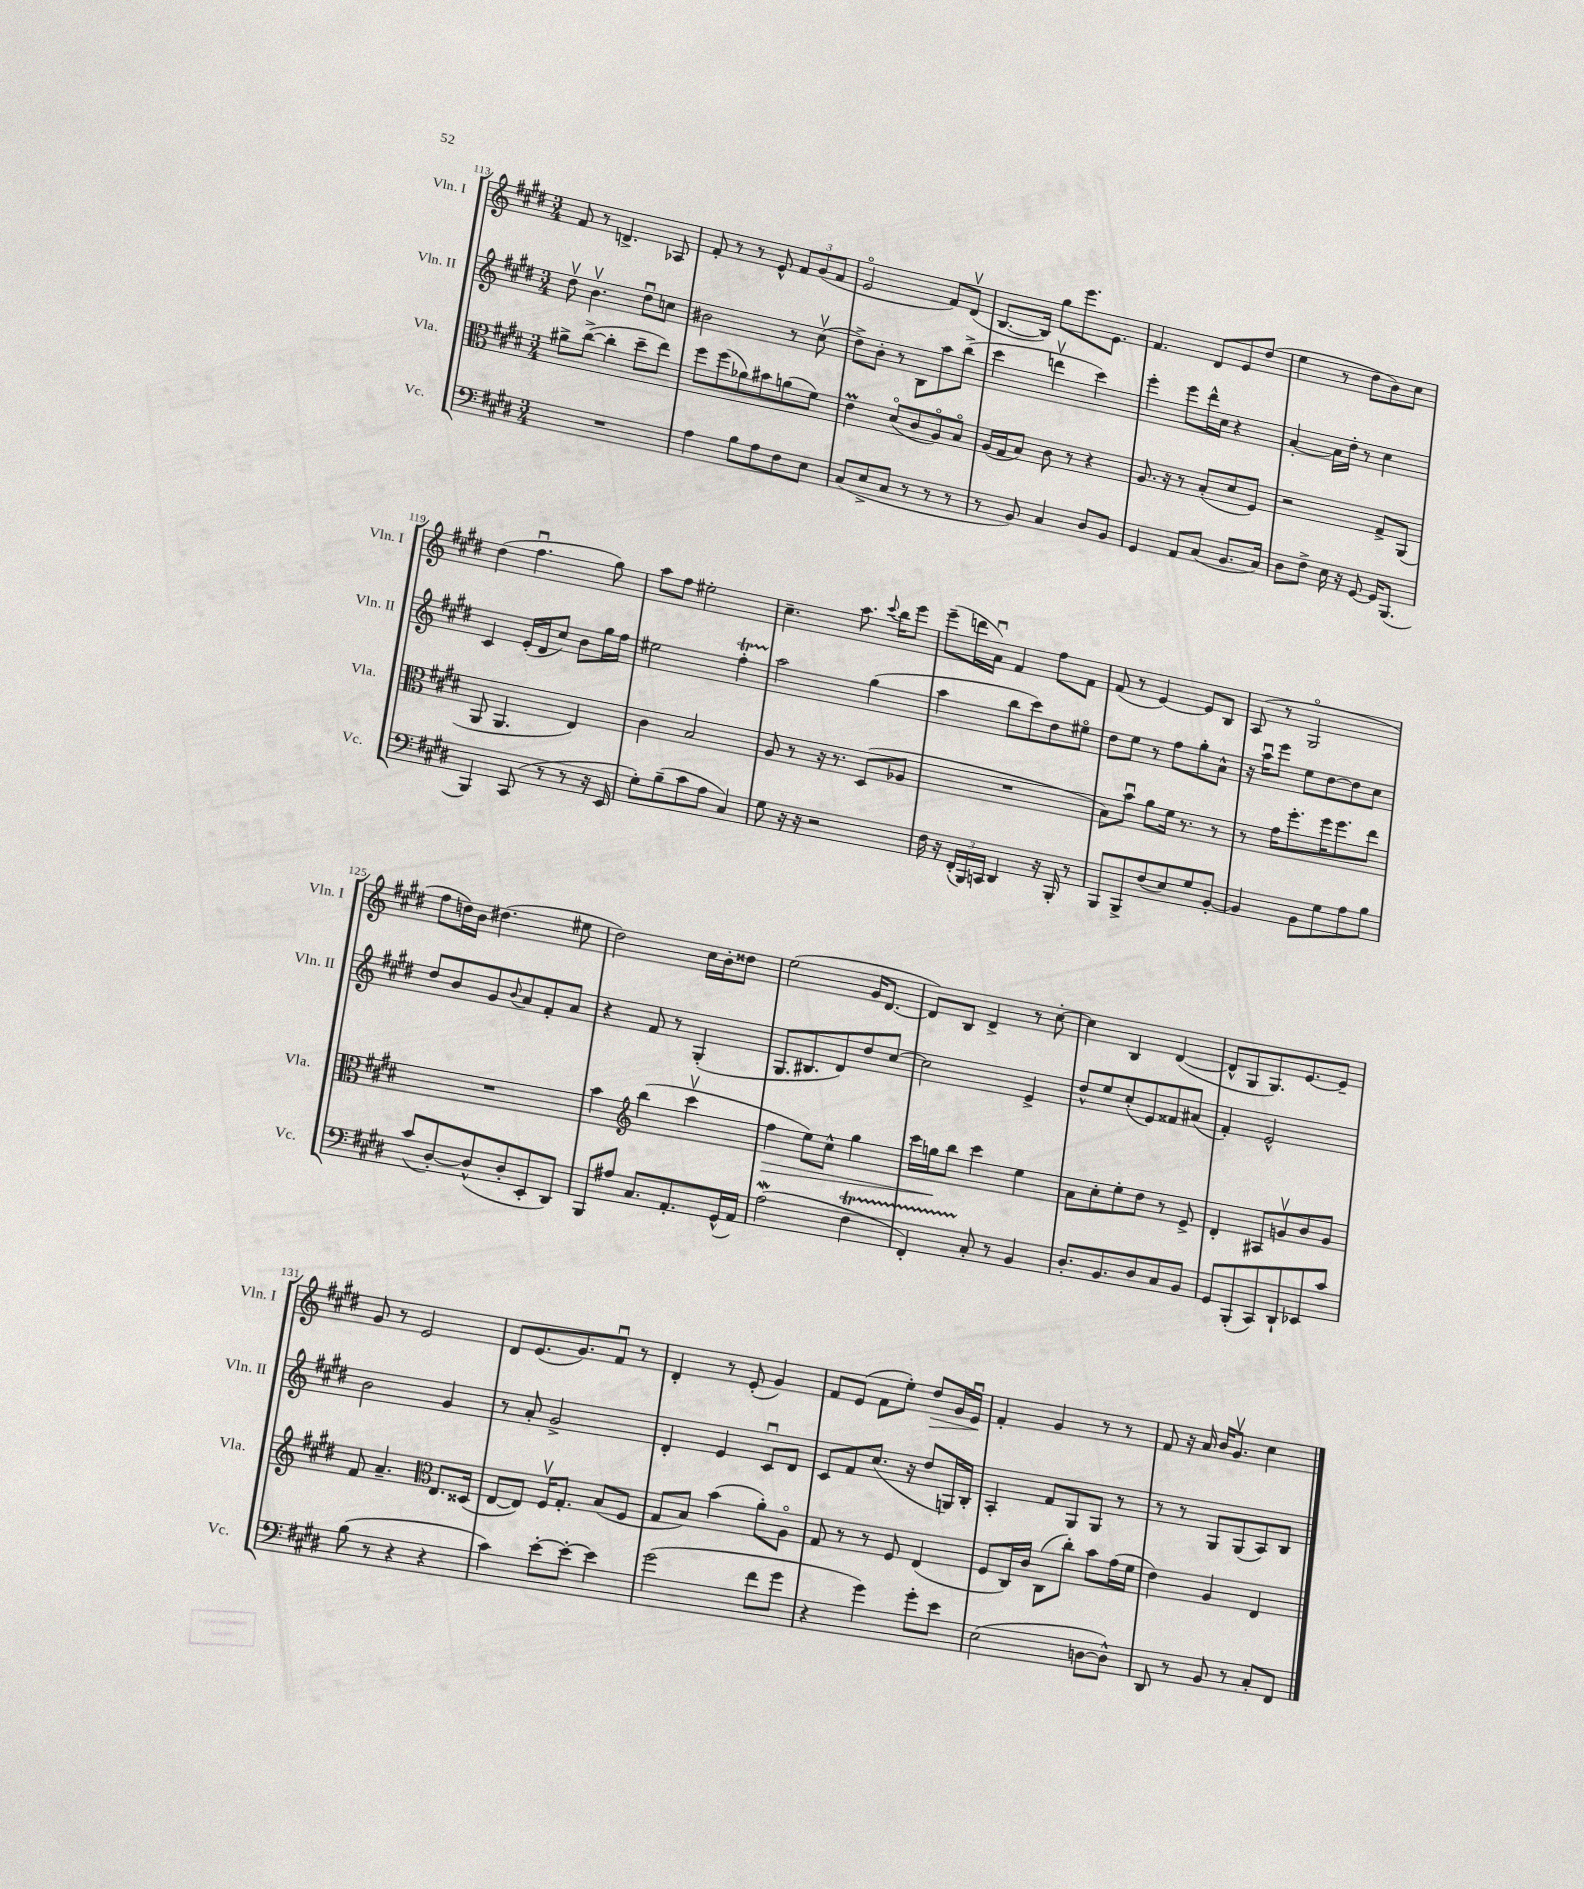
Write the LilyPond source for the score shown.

<<
\new StaffGroup <<
\new Staff = "s0" \with { instrumentName = "Vln. I" shortInstrumentName = "Vln. I" } {
    \clef treble \key e \major \numericTimeSignature \time 3/4
    fis'8 r8 d'4.-> aes8 |
    fis'8-. r8 r8 e'8-^ \tuplet 3/2 { fis'8 gis'8( fis'8 } |
    e'2\flageolet fis'8) dis'8\upbow( |
    b8.~ b16) gis''8 e'''8. e'8. |
    fis'4. dis'8 e'8 dis''8( |
    e''4 r8 dis''8 b'8) cis''8 |
    dis''4( fis''4.\downbow gis''8) |
    a''8 fis''8 eis''2-. |
    cis''4.-- a''8. \appoggiatura { cis'''8 } b''16 e'''8 |
    e'''8--( d'''16 a'16\downbow) fis'4 fis''8 fis'8 |
    fis'8( r8 e'4~) e'8 b8 |
    a8( r8 gis2\flageolet |
    fis''8 d''16) b'16 dis''4.( eis''8 |
    dis''2) cis''16 b'16-. disis''8 |
    e''2( gis'16 dis'8.~ |
    dis'8) b8 dis'4-> r8 cis''8~-. |
    cis''4 b4 dis'4~( |
    dis'8-^ gis8 gis8.) e'8.~ e'8-- |
    gis'8 r8 e'2 |
    dis'8 e'8.( gis'8.) fis'8\downbow r8 |
    dis'4-. r8 e'8-.( gis'4) |
    fis'8 e'8( fis'8 e''8-.) dis''8\> gis'16 e'16\downbow\! |
    fis'4-. gis'4 r8 r8 |
    fis'8 r16 a'16 b'16 gis'8.\upbow cis''4 \bar "|." |
}
\new Staff = "s1" \with { instrumentName = "Vln. II" shortInstrumentName = "Vln. II" } {
    \clef treble \key e \major \numericTimeSignature \time 3/4
    dis''8\upbow b'4.\upbow dis''8\downbow c''8 |
    bis'2 r8 cis''8\upbow( |
    dis''8->) b'8-. r8 b8 a''8 b''8->( |
    cis'''4 d'''4\upbow cis'''4) |
    e'''4-. e'''8 dis'''16-^ cis''16 r4 |
    a'4~-. a'16 dis''16-. r8 cis''4 |
    cis'4 e'16-.( dis'16 cis''8) b'8 gis''16 fis''16 |
    eis''2 fis''4-.\startTrillSpan |
    a''2\stopTrillSpan gis''4( |
    a''4 b''8 cis'''8) dis''8 eis''8\flageolet |
    dis''8 e''8 r8 fis''8 gis''8-. a'8-^ |
    r16 a''16\downbow e'''8 e''8 dis''8~ dis''8 cis''8 |
    dis''8 b'8 gis'8 \appoggiatura { b'8 } a'8 fis'8-. a'8 |
    r4 fis'8 r8 gis4-.( |
    gis8. bis8. dis'8) dis''8 cis''8~ |
    cis''2 e'4-> |
    dis''8-^ e''8 cis''8-.( e'8) fisis'8 ais'8( |
    fis'4-.) e'2-^ |
    b'2 gis'4 |
    r8 a'8-. gis'2-> |
    dis'4-. e'4 cis'8\downbow dis'8 |
    cis'8 fis'8 cis''8.( r16 dis''8 g16) b16-. |
    a4-. fis'8 gis8 gis8 r8 |
    r8 r8 gis8 gis8( a8) b8 \bar "|." |
}
\new Staff = "s2" \with { instrumentName = "Vla." shortInstrumentName = "Vla." } {
    \clef alto \key e \major \numericTimeSignature \time 3/4
    ais'8-> cis''8~->( cis''4-. dis''8-- e''8) |
    fis''8 fis''8( aes'8) bis'8 a'8( fis'8) |
    e'4\prall dis'8\flageolet( cis'8 a8\flageolet) b8\flageolet |
    a16( gis16 b8) cis'8 r8 r4 |
    a8. r16 r8 b8-.( dis'8 fis8) |
    r2 gis8-> a,8( |
    a,8 a,4. e4) |
    cis'4 b2 |
    a8 r8 r16 r8. dis8( aes8 |
    R2. |
    b8) b'8\downbow a'8 fis'16 r8. r8 |
    r8 gis'16 fis''8.-. fis''16 fis''8. e''8 |
    R2. |
    b'4 \clef treble b''4( cis'''4\upbow |
    fis''4\> e''8) cis''8-^ gis''4 |
    cis'''16 g''16\! b''8 cis'''4 e''4 |
    a'8 cis''8-. e''8-. dis''8 r8 e'8-> |
    dis'4-. ais8 g'8\upbow b'8 g'8 |
    fis'8 a'4.-- \clef alto e8. disis16( |
    e8~ e8) fis16\upbow gis8.-. b8( fis8 |
    gis8 b8) b'4( a'8-.) a8\flageolet |
    gis8 r8 r8 fis8 e4( |
    fis8 cis16) cis'16 cis8( cis''8-.) b'8 gis'16( fis'16 |
    e'4) a4 e4 \bar "|." |
}
\new Staff = "s3" \with { instrumentName = "Vc." shortInstrumentName = "Vc." } {
    \clef bass \key e \major \numericTimeSignature \time 3/4
    R2. |
    a4 b8 a8 fis8 e8 |
    cis8( e8-> cis8 r8 r8 r8 |
    r8 b,8) cis4 dis8 b,8 |
    gis,4 a,8 cis8( b,8. cis16) |
    dis8 fis8-> e16 r16 gis,8~ gis,16 b,,8.( |
    b,,4) cis,8( r8 r8 r16 e,16 |
    gis8-.) b8--( cis'8 a8 cis4) |
    gis8 r16 r16 r2 |
    fis16 r16 \tuplet 3/2 { fis,16-.( b,,16) c,16 } dis,4 r16 b,,16-. r8 |
    b,,8 b,,8-> fis8( e8) gis8 b,8~-. |
    b,4 b,8 gis8 a8 b8 |
    cis'8( dis8~-.) dis8-^( dis8-. e,8-. dis,8) |
    b,,8 ais8 cis8. a,8.-. gis,16-^( a,16) |
    a2\mordent( fis4\startTrillSpan |
    fis,4-.) cis8-.\stopTrillSpan r8 b,4 |
    dis8.-. b,8. dis8 cis8 b,8 |
    gis,8 b,,8-.( cis,8) dis,8-! ees,8 cis'8 |
    b8( r8 r4 r4 |
    cis'4) e'8~-. e'8~-. e'4 |
    gis'2( fis'8 gis'8 |
    r4 gis'4) gis'8-. e'8 |
    e2( d8~ d8-^) |
    dis,8 r8 b,8 r8 cis8-. fis,8 \bar "|." |
}
>>
>>
\layout { \context { \Score currentBarNumber = #113 } }
